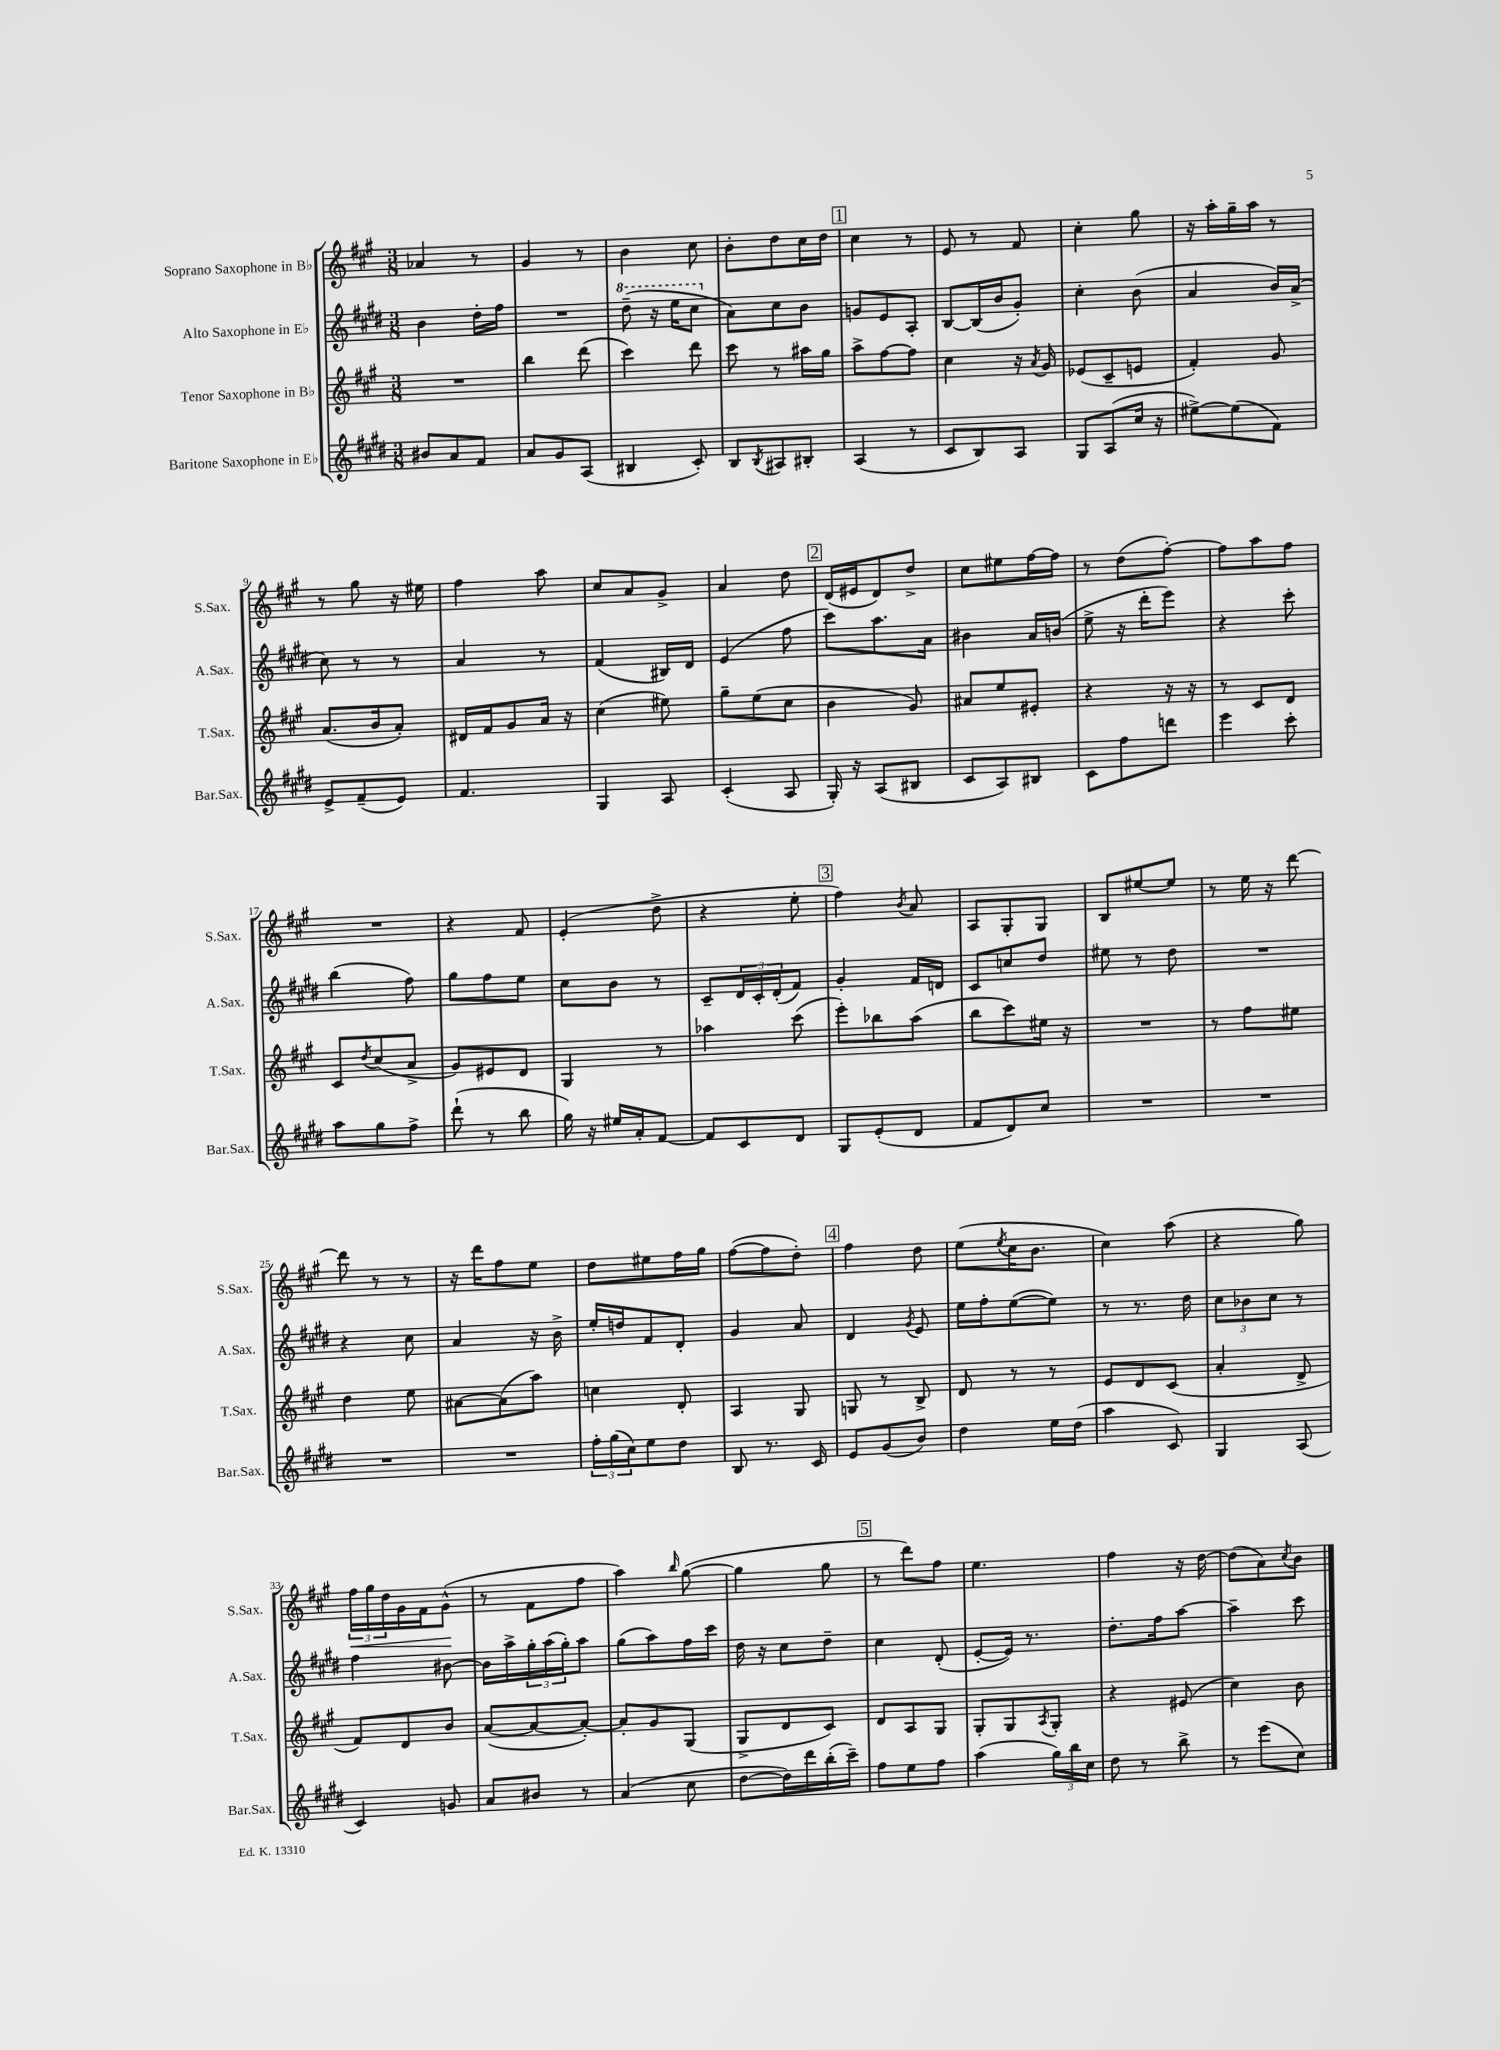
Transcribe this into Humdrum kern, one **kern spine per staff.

**kern	**kern	**kern	**kern
*staff4	*staff3	*staff2	*staff1
*clefG2	*clefG2	*clefG2	*clefG2
*k[f#c#g#d#]	*k[f#c#g#]	*k[f#c#g#d#]	*k[f#c#g#]
*M3/8	*M3/8	*M3/8	*M3/8
8b#	4.r	4b	4a-
8a	.	.	.
8f#	.	16dd#'	8r
.	.	16ff#	.
=	=	=	=
8a	4bb	4.r	4g#
8g#	.	.	.
(8A	(8ddd	.	8r
=	=	=	=
4B#	4ccc#)	(8ddd#~	4b
.	.	16r	.
.	.	16eee	.
8c#')	8ddd	8ccc#	8cc#
=	=	=	=
8B	8ccc#	8a)	8b'
8qB	.	.	.
8A#	8r	8cc#	8dd
8B#'	16aa#	8b	16cc#
.	16gg#	.	16dd
=	=	=	=
(4A	8aa^	8g	4cc#
.	[8ff#	8e	.
8r	8ff#]	8A'	8r
=	=	=	=
8c#	4cc#	[8B	8e
8B)	.	(16B]	8r
.	.	16b	.
8A	16r	8g#')	8f#
.	8qa	.	.
.	16g#	.	.
=	=	=	=
8G#	(8e-	4cc#'	4cc#'
(8A	8c#~	.	.
16cc#	8e	(8b	8gg#
16r	.	.	.
=	=	=	=
[8ee#^)	4f#')	4a	16r
.	.	.	16aa'
(8ee#]	.	.	16gg#~
.	.	.	16aa
8f#)	8g#	16b)	8r
.	.	(16a^	.
=	=	=	=
8e^	(8.a	8cc#)	8r
(8f#~	.	8r	8gg#
.	16b	.	.
8e)	8a')	8r	16r
.	.	.	16ee#
=	=	=	=
4.f#	16d#	4a	4ff#
.	16f#	.	.
.	8g#	.	.
.	16a	8r	8aa
.	16r	.	.
=	=	=	=
4G#	(4cc#	(4f#	8cc#
.	.	.	8a
8A	8ee#)	16B#)	8g#^
.	.	16d#	.
=	=	=	=
(4c#'	8gg#~	(4e	4a
.	(8ee	.	.
8A	8cc#	8ff#	8dd
=	=	=	=
16G#')	4b	8ccc#)	(16d
16r	.	.	16e#
(8A	.	8.aa	8d)
8B#	8g#)	.	8dd^
.	.	16a	.
=	=	=	=
8c#	8a#	4b#	8cc#
8A)	8ee	.	8ee#
8B#	8e#'	16a	[16ff#
.	.	(16b	16ff#]
=	=	=	=
8c#	4r	8ee^	8r
8ff#	.	16r	(8dd
.	.	16ddd#'	.
8ddd	16r	8eee)	[8ff#')
.	16r	.	.
=	=	=	=
4eee	8r	4r	8ff#]
.	8c#	.	8aa
8ccc#'	8d	8ccc#'	8ff#
=	=	=	=
8aa	8c#	(4bb	4.r
.	8qdd	.	.
8gg#	(8cc#	.	.
8ff#^	8a^	8ff#)	.
=	=	=	=
(8ddd#`	8g#)	8gg#	4r
8r	8e#	8ff#	.
8bb	8d	8ee	8f#
=	=	=	=
16gg#)	4G#	8cc#	(4e'
16r	.	.	.
16ee#	.	8b	.
16a'	.	.	.
[8f#	8r	8r	8dd^
=	=	=	=
8f#]	4aa-	8c#~	4r
8c#	.	24d#	.
.	.	24c#'	.
.	.	(24d#'	.
8d#	(8ccc#	8f#)	8ee'
=	=	=	=
8G#	8eee')	4g#'	4ff#)
(8e'	8bb-	.	.
.	.	.	8qb
8d#	(8aa	16f#	8a
.	.	16d	.
=	=	=	=
8f#	8bb	8c#	8A
8d#)	8ccc#)	8cc	8G#'
8cc#	16ee#	8dd#	8G#
.	16r	.	.
=	=	=	=
4.r	4.r	8ee#	8B
.	.	8r	[8ee#
.	.	8dd#	8ee#]
=	=	=	=
4.r	8r	4.r	8r
.	8ff#	.	16ee
.	.	.	16r
.	8ee#	.	[8ddd
=	=	=	=
4.r	4dd	4r	8ddd]
.	.	.	8r
.	8ee	8cc#	8r
=	=	=	=
4.r	[8a#	4a	16r
.	.	.	16ddd
.	(8a#]	.	8ff#
.	8aa)	16r	8ee
.	.	16b^	.
=	=	=	=
24ff#'	4cc	16ee'	8dd
(24gg#	.	.	.
.	.	16dd	.
24cc#)	.	.	.
8ee	.	8f#	8ee#
8dd#	8d'	8d#'	16ff#
.	.	.	16gg#
=	=	=	=
8B	4A	4g#	([8ff#
8.r	.	.	8ff#]
.	8G#	8a	8dd')
16c#	.	.	.
=	=	=	=
8e	8G	4d#	4ff#
(8g#	8r	.	.
.	.	8qg#	.
8b)	8B^	8e	8dd
=	=	=	=
4dd#	8d	16ee	(8ee
.	.	16ff#'	.
.	.	.	8qee
.	8r	([8ee	16cc#
.	.	.	8.b
16ee	8r	8ee])	.
(16dd#	.	.	.
=	=	=	=
4aa	8e	8r	4cc#)
.	8d	8.r	.
8c#)	(8c#	.	(8aa
.	.	16dd#	.
=	=	=	=
4G#	4a'	12cc#	4r
.	.	12b-	.
.	.	12cc#	.
(8A	8d^	8r	8gg#)
=	=	=	=
4c#)	8f#)	4ff#	24ff#
.	.	.	24gg#
.	.	.	24dd
.	8d	.	16g#
.	.	.	16f#
8g	8b	[8b#	(8g#^^
=	=	=	=
8a	([8a	16b#]	8r
.	.	16aa^	.
8b#	8a_	24gg#'	8f#
.	.	(24aa	.
.	.	24gg#')	.
8r	8a'_)	8aa	8ff#
=	=	=	=
(4a	8a']	(8gg#	4aa)
.	8g#	8aa)	.
.	.	.	16qqbb
8cc#	(8G#	16ff#	([8gg#
.	.	16ccc#	.
=	=	=	=
[8dd#	8G#^	16dd#	4gg#]
.	.	16r	.
16dd#])	8d	8cc#	.
16ddd#	.	.	.
(16bb'	8c#)	8dd#~	8gg#
16ccc#~)	.	.	.
=	=	=	=
8ff#	8d	4cc#	8r
8ee	8A	.	8ddd)
8ff#	8G#	(8d#'	8ff#
=	=	=	=
(4aa	8G#'	[8e'	4.ee
.	8G#	16e])	.
.	.	8.r	.
.	8qA	.	.
24gg#)	8G#'	.	.
24bb	.	.	.
24cc#	.	.	.
=	=	=	=
8dd#	4r	8.dd#'	4ff#
8r	.	.	.
.	.	16ff#	.
8bb^	(8e#	[8aa	16r
.	.	.	[16dd
=	=	=	=
8r	4cc#)	4aa~]	(8dd]
(8eee	.	.	8a)
.	.	.	8qcc#
8cc#)	8b	8ccc#	8b
==	==	==	==
*-	*-	*-	*-
